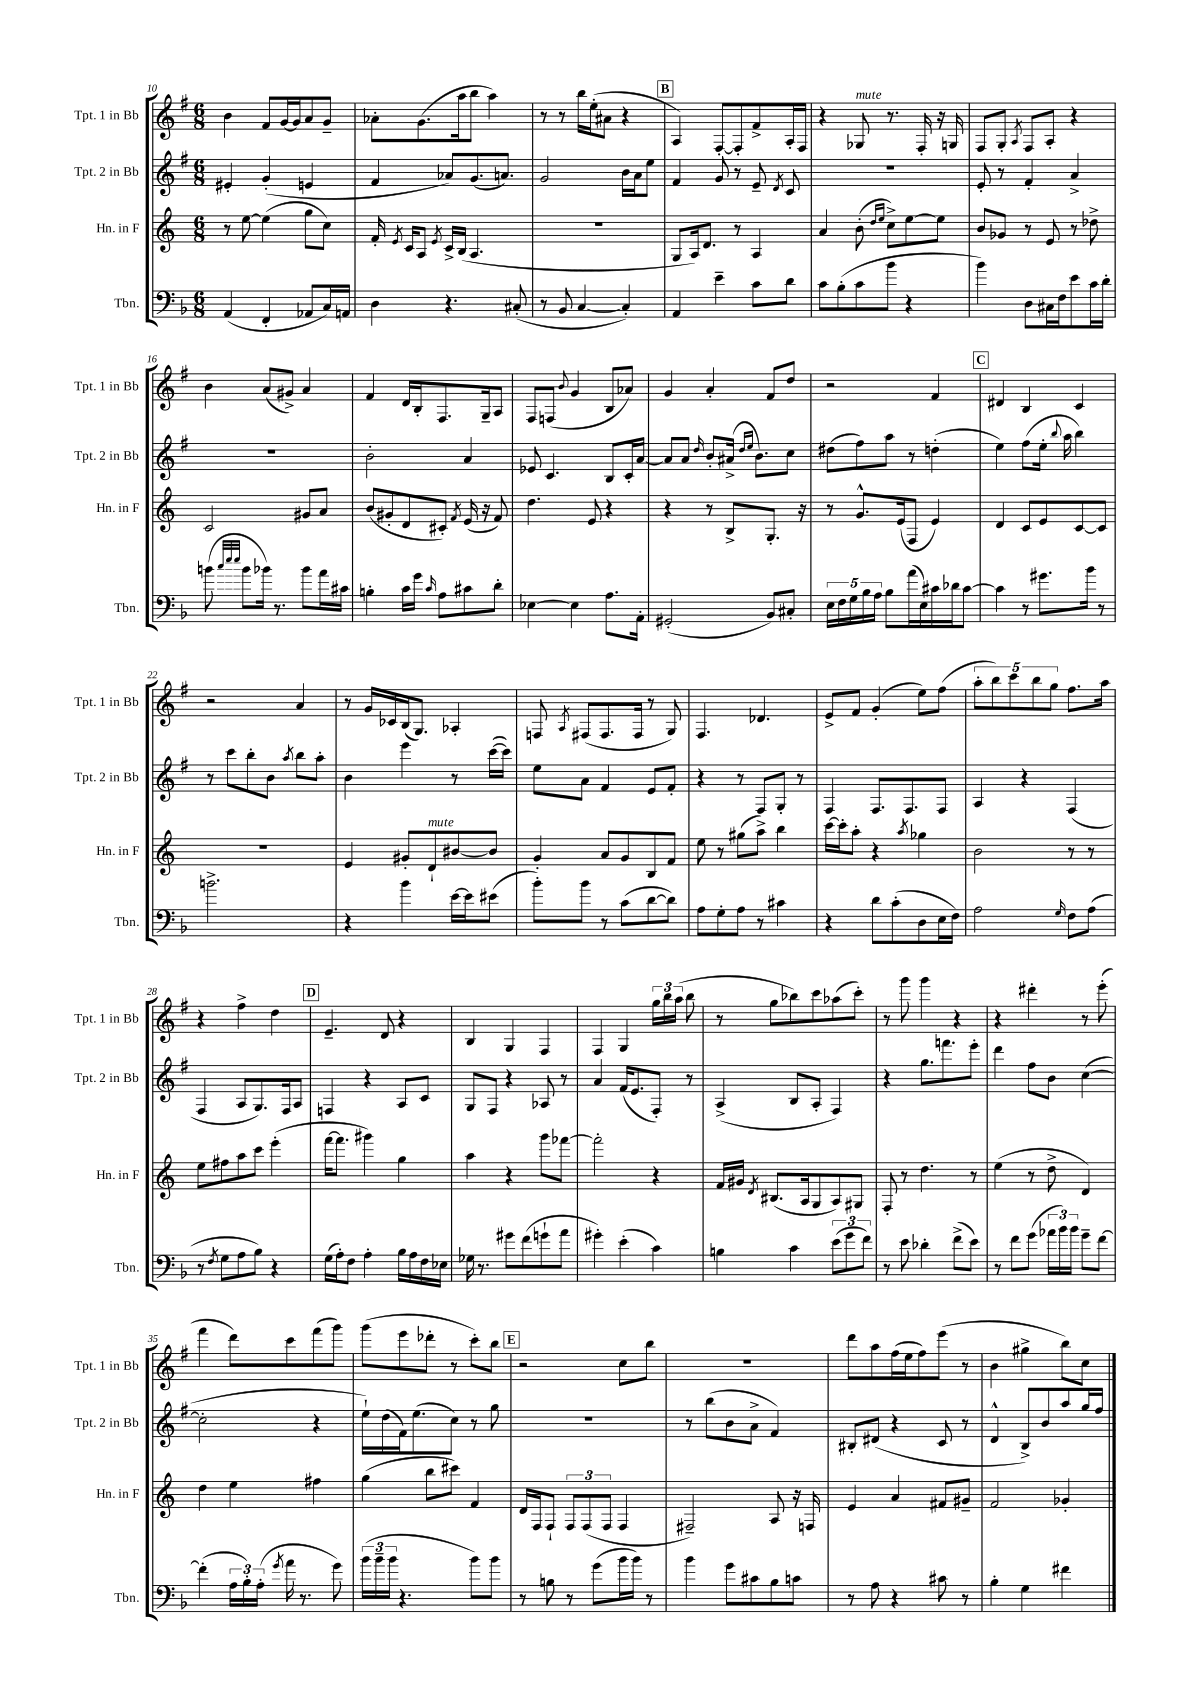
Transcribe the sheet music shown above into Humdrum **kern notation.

**kern	**kern	**kern	**kern
*staff4	*staff3	*staff2	*staff1
*clefF4	*clefG2	*clefG2	*clefG2
*k[b-]	*k[]	*k[f#]	*k[f#]
*M6/8	*M6/8	*M6/8	*M6/8
(4AA/	8r	4e#'/	4b\
.	[8ee\	.	.
4FF'/	(4ee\]	(4g'/	8f#/L
.	.	.	[16g/L
.	.	.	16g/]J
8AA-/L	8gg\L	4e/	8a/
16C/L)	8cc\J)	.	8g~/J
16AA/JJ	.	.	.
=	=	=	=
4D\	16f'/	4f#/	8a-'\L
.	8qe/	.	.
.	16c/LK	.	.
.	8A/J	.	(8.g\
.	8qe/	.	.
4.r	16c^/LL	8a-/L)	.
.	(16B/JJ	.	16aa\k
.	4.A/	(8.g/	8bb\J
.	.	.	4aa\)
.	.	8.a/J)	.
(8C#'/	.	.	.
=	=	=	=
8r	2.r	2g/	8r
8BB-/	.	.	8r
[4C/	.	.	16bb\LL
.	.	.	(16ee'\J
.	.	.	8a#\J
4C'/])	.	16b\LL	4r
.	.	16a\J	.
.	.	8ee\J	.
=	=	=	=
4AA/	8G/L	4f#/	4A/)
.	16A/k)	.	.
.	8.d/J	.	.
4e~\	.	8g/	[8F#'/L
.	8r	8r	8F#'/]
8c\L	4A/	8e~/	8f#^/
.	.	8qd/	.
8d\J	.	8c/	16A'/L
.	.	.	16F#/JJ
=	=	=	=
8c\L	4a/	2.r	4r
(8B-'\	.	.	.
8c\	(8b'\	.	8G-/
.	16qqdd/LL	.	.
.	16qqee/JJ	.	.
8b-\J	8cc^\L)	.	8.r
4r	[8ee\	.	.
.	.	.	16F#'/
.	8ee\]J	.	16r
.	.	.	16G/
=	=	=	=
4b-\)	8b/L	8e'/	8F#/L
.	8g-/J	8r	8G'/J
.	.	.	8qA/
8D\L	8r	4f#'/	8F#/L
16C#\L	8e/	.	8A'/J
16F\J	.	.	.
8e\	8r	4a^/	4r
16c\L	8dd-^\	.	.
16d'\JJ	.	.	.
=	=	=	=
(8b\	2c/	2.r	4b\
32qqcc/LLL	.	.	.
32qqee/	.	.	.
32qqee/JJJ	.	.	.
8b\L	.	.	.
16b-\Jk)	.	.	(8a/L
8.r	.	.	.
.	.	.	8g#^/J)
8b-\L	8g#/L	.	4a/
16a\L	8a/J	.	.
16c#\JJ	.	.	.
=	=	=	=
4B'\	(8b/L	2b'\	4f#/
.	8g#'/	.	.
16c\LL	8d/	.	16d/LL
16g\JJ	.	.	16B'/J
16qqc/	.	.	.
8A\L	8c#'/J)	.	8.F#/
.	8qf/	.	.
8c#\	(16e/	4a/	.
.	16r	.	16G~/k
8d'\J	8f/)	.	8A/J
=	=	=	=
[4E-\	4.dd\	8e-/	8F#/L
.	.	4.c/	(8F/J
.	.	.	8qqb/
4E-\]	.	.	4g/
.	8e/	.	.
8.A\L	4r	8B/L	8B/L
.	.	16c'/L	8a-/J)
16AA'\Jk	.	[16a/JJ	.
=	=	=	=
(2GG#'/	4r	8a/]L	4g/
.	.	8a/J	.
.	.	16qqdd/	.
.	8r	8b'/L	4a'/
.	8B^/L	(16a#^/Jk	.
.	.	16qqdd/LL	.
.	.	16qqee/JJ	.
.	.	8.b\L)	.
8BB-/L)	8.G'/J	.	8f#/L
8C#'/J	.	8cc\J	8dd/J
.	16r	.	.
=	=	=	=
20E\LL	8r	(8dd#\L	2r
20F\	.	.	.
20G\	.	.	.
.	8.g^^/L	8ff#\)	.
20B-\	.	.	.
20A\JJ	.	.	.
8B-\L	.	8aa\J	.
.	(16e/k	.	.
(16a\L	8F/J	8r	.
16E\)	.	.	.
16c#\	4e/)	(4dd'\	4f#/
16d-\J	.	.	.
[8c#\J	.	.	.
=	=	=	=
4c#\]	4d/	4ee\)	4d#/
8r	8c/L	(8ff#\L	4B/
8.g#\L	8e/	16ee'\Jk	.
.	.	8qqbb/	.
.	.	16aa\	.
.	[8c/	4bb\)	4c/
16b-\Jk	.	.	.
8r	8c/]J	.	.
=	=	=	=
2.b^\	2.r	8r	2r
.	.	8ccc\L	.
.	.	8bb'\	.
.	.	8b\J	.
.	.	8qaa/	.
.	.	8bb\L	4a/
.	.	8aa'\J	.
=	=	=	=
4r	4e/	4b\	8r
.	.	.	16g/LL
.	.	.	16c-/
4b-\	8g#'/L	4eee\	(16B/J
.	.	.	8.G/J)
.	8d`/	.	.
[16e\LL	[8b#/	8r	4A-'/
16e\]J	.	.	.
(8e#\J	8b#/]J	([16ccc\LL	.
.	.	16ccc\]JJ)	.
=	=	=	=
8b-'\L)	4g'/	8ee\L	8F/
.	.	.	8qA/
8b-\J	.	8a\J	(8F#/L
8r	8a/L	4f#/	8.F#/
(8c\L	8g/	.	.
.	.	.	16F#/Jk
[8d\	8B/	8e/L	8r
8d\]J)	8f/J	8f#'/J	8G/)
=	=	=	=
8A\L	8ee\	4r	4.F#/
8G'\	8r	.	.
8A\J	(8gg#\L	8r	.
8r	8aa^\J)	8F#/L	4.d-/
4c#\	4bb\	8G'/J	.
.	.	8r	.
=	=	=	=
4r	[16ccc\LL	4F#/	8e^/L
.	16ccc'\]J	.	.
.	8aa'\J	.	8f#/J
8d\L	4r	8.F#/L	(4g'/
(8c'\	.	.	.
.	.	8.F#/	.
.	8qaa/	.	.
8D\	4gg-\	.	8ee\L)
16E\L	.	8F#/J	(8ff#\J
16F\JJ)	.	.	.
=	=	=	=
2A\	2b\	4A/	10aa'\L
.	.	.	10bb\)
.	.	.	10ccc\
.	.	4r	.
.	.	.	10bb\
.	.	.	10gg\J
16qqG/	.	.	.
8F\L	8r	(4F#/	8.ff#\L
(8A\J	8r	.	.
.	.	.	16aa\Jk
=	=	=	=
8r	8ee\L	4F#/	4r
8qF/	.	.	.
8G\L	8ff#\	.	.
8A\	8aa\	8A/L	4ff#^\
8B-\J)	8ccc\J	8.G/)	.
4r	(4eee'\	.	4dd\
.	.	16F#/k	.
.	.	8A/J	.
=	=	=	=
(16G\LL	[16fff\LK	4F/	4.e~/
16A'\J)	8.fff\]J	.	.
8F\J	.	.	.
4A'\	4ggg#\)	4r	.
.	.	.	8d/
16B-\LL	4gg\	8A/L	4r
16A\	.	.	.
16F\	.	8c/J	.
16E-\JJ	.	.	.
=	=	=	=
16G-\	4aa\	8G/L	4B/
8.r	.	.	.
.	.	8F#/J	.
8g#\L	4r	4r	4G/
(8f\	.	.	.
8g`\	8ggg\L	8A-/	4F#/
8a\J	[8fff-\J	8r	.
=	=	=	=
4g#'\)	2fff-'\]	4a/	4F#/
(4e'\	.	(16f#/LK	4G/
.	.	8.e/	.
4c\)	4r	8F#'/J)	24gg\LL
.	.	.	24bb\
.	.	.	(24aa\JJ
.	.	8r	8bb\
=	=	=	=
4B\	16f/LL	(4A^/	8r
.	16g#/JJ	.	.
.	8qd/	.	.
.	(8.B#/L	.	8gg\L
4c\	.	8B/L	8bb-\)
.	16A/k	.	.
.	8G/	8A'/J	8ccc\
(12e\L	8A/)	4F#/)	(8aa-\
12g\	.	.	.
.	8G#/J	.	8ccc'\J)
12f\J)	.	.	.
=	=	=	=
8r	8F'/	4r	8r
8e\	8r	.	8ggg\
4d-'\	4.dd\	8.gg\L	4ggg\
.	.	8.fff\	.
(8f^\L	.	.	4r
8e\J)	8r	8eee'\J	.
=	=	=	=
8r	(4ee\	4ddd\	4r
8f\L	.	.	.
(8g\J	8r	8ff#\L	4ddd#'\
24a-\LL	8dd^\	8b\J	.
24b-\)	.	.	.
24b-\JJ	.	.	.
8g~\L	4d/)	([4cc\	8r
[8f\J	.	.	(8eee'\
=	=	=	=
(4f'\]	4dd\	2cc'\]	4fff#\
24A\LL	4ee\	.	8ddd\L)
24B-'\)	.	.	.
(24A'\JJ	.	.	.
8qg/	.	.	.
16a\	.	.	8ccc\
8.r	.	.	.
.	4ff#\	4r	(8fff#\
8g\)	.	.	8ggg\J)
=	=	=	=
(24b-\LL	(4gg\	16ee`\LL)	(8ggg\L
24b-~\	.	.	.
.	.	(16dd\	.
24b-\JJ	.	.	.
4.r	.	16f#\J)	8eee\
.	.	(8.ee\	.
.	8bb\L	.	8ddd-'\J
.	8ccc#\J)	8cc\J)	8r
8b-\L)	4f/	8r	8ccc'\L)
8b-\J	.	8gg\	8bb\J
=	=	=	=
8r	16d/LL	2.r	2r
.	16F/J	.	.
8B\	8F`/J	.	.
8r	12F/L	.	.
.	(12F/	.	.
(8g\L	.	.	.
.	12F/J	.	.
16b-\L	4F/	.	8cc\L
16b-\JJ)	.	.	.
8r	.	.	8bb\J
=	=	=	=
4b-\	2F#~/)	8r	2.r
.	.	(8bb\L	.
8g\L	.	8b\	.
8c#\	.	8a^\J	.
8B-\	8A/	4f#/)	.
8c\J	16r	.	.
.	16F/	.	.
=	=	=	=
8r	4e/	8B#'/L	8ddd\L
8A\	.	(8d#/J	8aa\
4r	4a/	4r	(16ff#\L
.	.	.	16ee\J
.	.	.	8ff#\)
8c#\	8f#/L	8c/	(8eee\J
8r	8g#~/J	8r	8r
=	=	=	=
4B-'\	2f/	4d^^/	4b\
4G\	.	8B^/L)	4gg#^\
.	.	8b/	.
4f#\	4g-'/	8aa/	8bb\L)
.	.	16gg/L	8cc\J
.	.	16ff#/JJ	.
==	==	==	==
*-	*-	*-	*-
